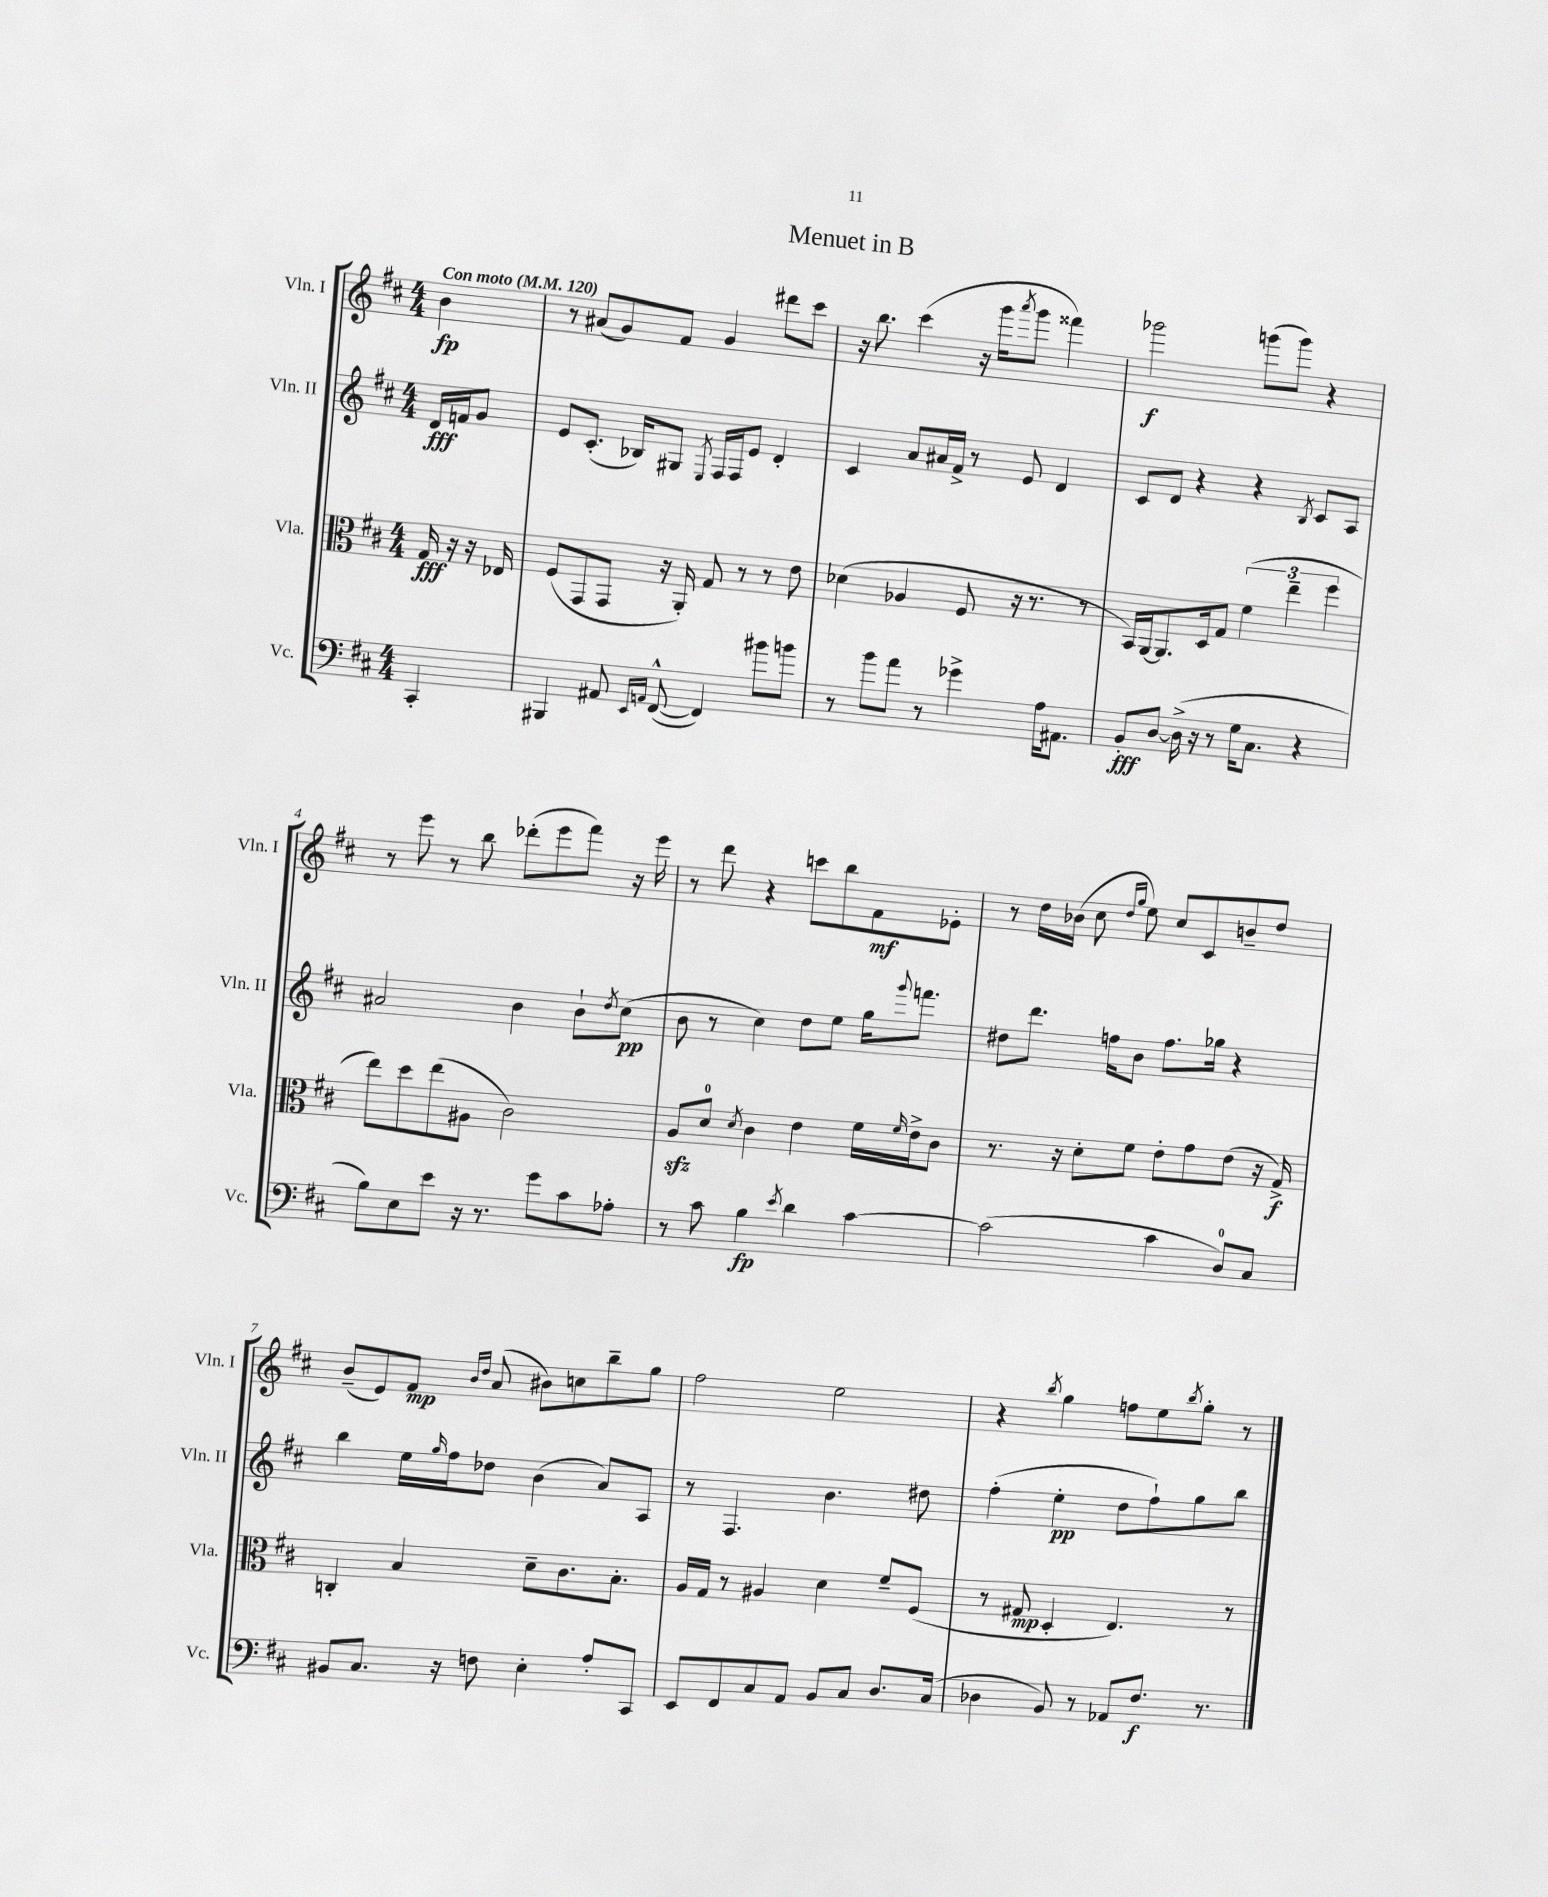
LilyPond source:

\header { title = "Menuet in B" }
<<
\new StaffGroup <<
\new Staff = "s0" \with { instrumentName = "Vln. I" shortInstrumentName = "Vln. I" } {
    \clef treble \key d \major \numericTimeSignature \time 4/4 \partial 4 \tempo "Con moto" 4 = 120
    b'4\fp |
    r8 ais'8( g'8) fis'8 g'4 dis'''8 cis'''8 |
    r16 b''8. cis'''4( r16 g'''16 \acciaccatura { a'''8 } g'''8 fisis'''4) |
    ges'''2\f g'''8( g'''8) r4 |
    r8 e'''8 r8 b''8 des'''8-.( e'''8 fis'''8) r16 e'''16 |
    r8 d'''8 r4 c'''8 b''8 fis'8\mf ees'8-. |
    r8 d''16 bes'16( cis''8 \grace { d''16 g''16 } e''8) cis''8 cis'8 b'8-- d''8 |
    b'8--( e'8) fis'8\mp \grace { b'16 d''16 } a'8( bis'8) c''8 b''8-- g''8 |
    fis''2 e''2 |
    r4 \acciaccatura { b''8 } g''4 f''8 e''8 \acciaccatura { b''8 } g''8-. r8 \bar "|." |
}
\new Staff = "s1" \with { instrumentName = "Vln. II" shortInstrumentName = "Vln. II" } {
    \clef treble \key d \major \numericTimeSignature \time 4/4 \partial 4
    d'16\fff f'16 g'8 |
    e'8 cis'8.-.( bes16) gis8 \acciaccatura { e8 } fis16 fis16 e'8 d'4-. |
    cis'4 a'8 ais'16 fis'16-> r8 e'8 d'4 |
    cis'8 d'8 r4 r4 \acciaccatura { b8 } cis'8 a8 |
    ais'2 b'4 b'8-! \acciaccatura { d''8 } cis''8\pp( |
    b'8 r8 cis''4) d''8 e''8 g''16 \appoggiatura { g'''8 } f'''8. |
    dis''8 d'''8. f''16 b'8 f''8. ges''16 r4 |
    b''4 e''16 \grace { g''16 } fis''16 des''8 b'4( a'8) a8 |
    r8 fis4. b'4. dis''8 |
    fis''4-.( e''4-.\pp d''8 fis''8-!) g''8 b''8 \bar "|." |
}
\new Staff = "s2" \with { instrumentName = "Vla." shortInstrumentName = "Vla." } {
    \clef alto \key d \major \numericTimeSignature \time 4/4 \partial 4
    g16\fff r16 r16 ees16 |
    fis8( g,8 g,8 r16 a,16-.) g8 r8 r8 e'8 |
    des'4( aes4 fis8 r16 r8. r8 |
    b,16) a,16~ a,8. d16 g8 \tuplet 3/2 { fis'4( e''4-- fis''4 } |
    e''8) d''8 e''8( ais8 cis'2) |
    a8\sfz d'8-0 \acciaccatura { d'8 } cis'4 e'4 fis'16 \grace { fis'16 } e'16-> cis'8 |
    r8. r16 d'8-. fis'8 e'8-. g'8 e'8( r16 g16->\f) |
    c4-. b4 d'8-- cis'8. b8.-. |
    a16 g16 r8 ais4 d'4 fis'8-- fis8( |
    r8 gis8\mp d4-. e4.) r8 \bar "|." |
}
\new Staff = "s3" \with { instrumentName = "Vc." shortInstrumentName = "Vc." } {
    \clef bass \key d \major \numericTimeSignature \time 4/4 \partial 4
    cis,4-. |
    bis,,4 ais,8 \grace { e,16 a,16 } fis,8~-^( fis,4) bis'8 b'8 |
    r8 b'8 a'8 r8 ges'4-> a16 ais,8. |
    b,8-.\fff d8~ d16->( r16 r8 g16 cis8. r4 |
    b8) e8 e'8 r16 r8. g'8 cis'8 aes8-. |
    r8 cis'8 b4\fp \acciaccatura { e'8 } d'4 cis'4~ |
    cis'2( cis'4 d8-0) cis8 |
    bis,8 cis8. r16 f8 e4-. a8-. cis,8 |
    e,8 fis,8 cis8 a,8 b,8 cis8 d8. cis16( |
    des4 b,8) r8 aes,8 fis8.\f r8. \bar "|." |
}
>>
>>
